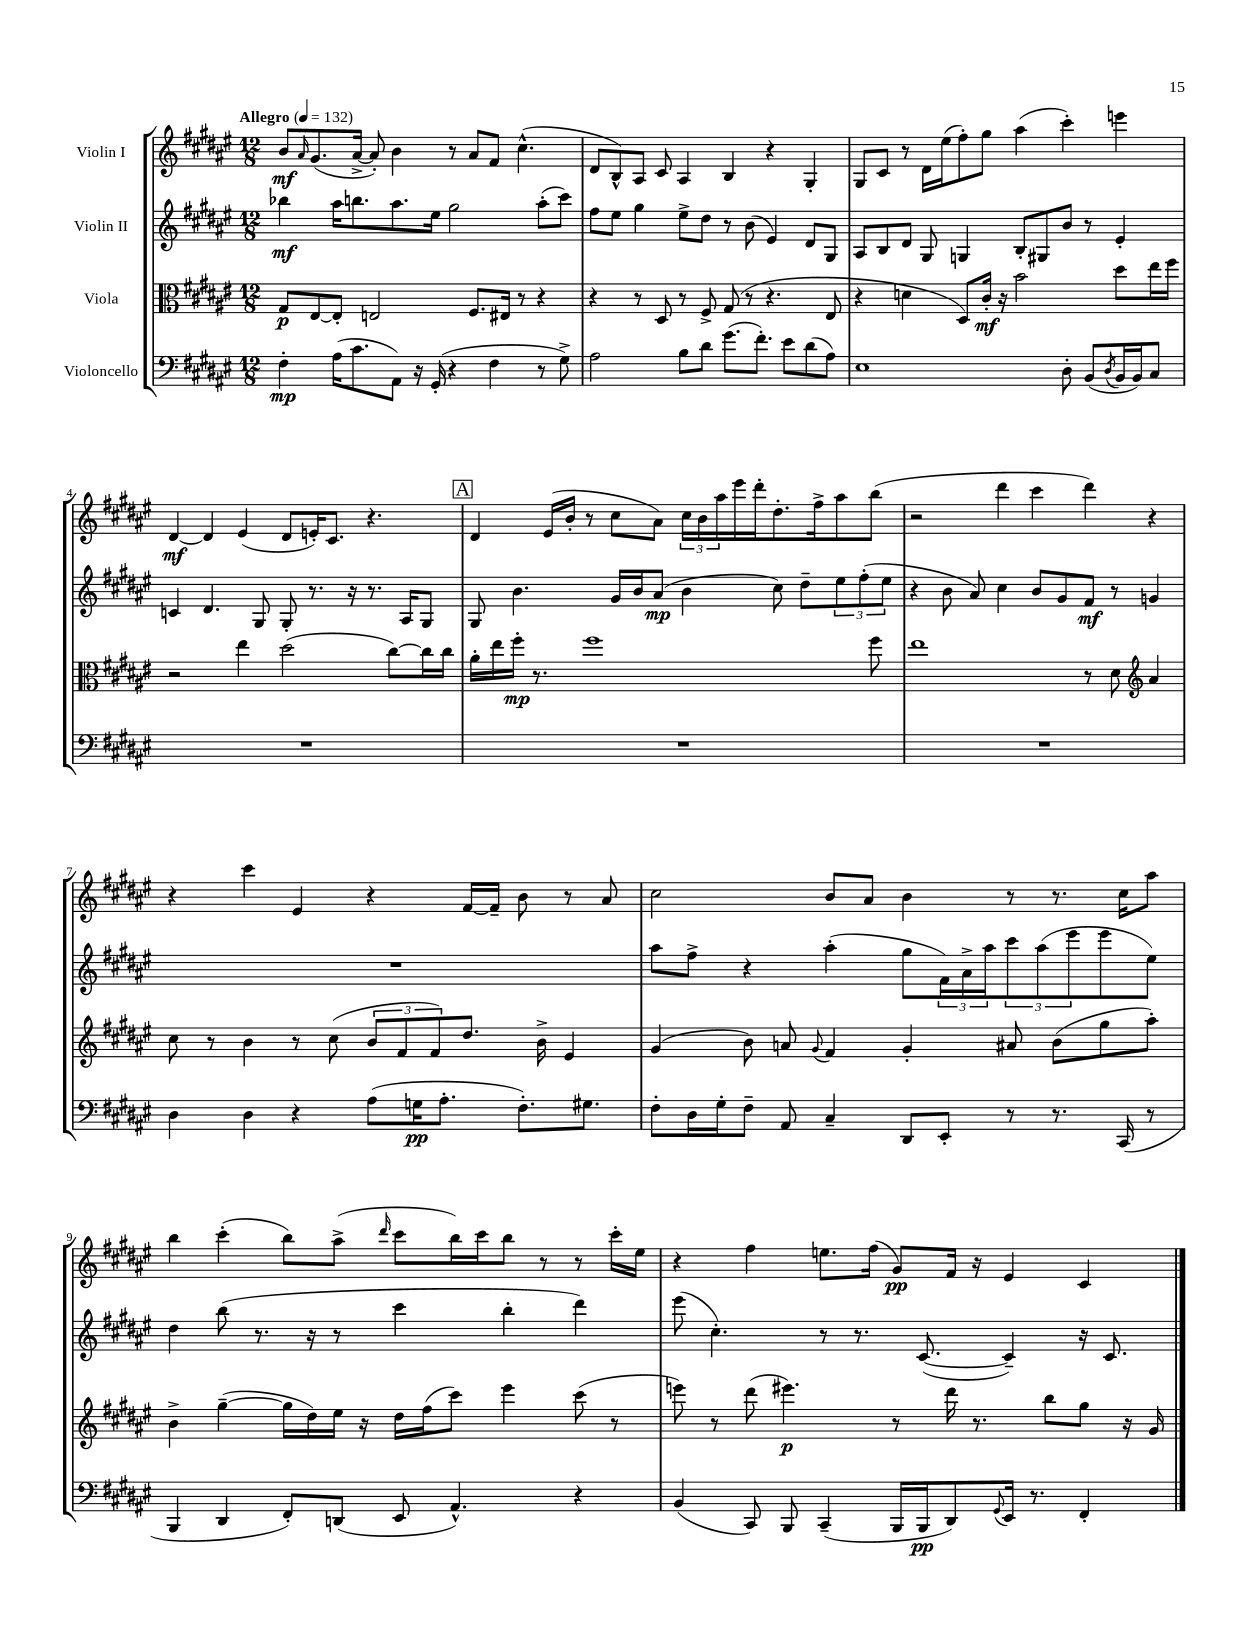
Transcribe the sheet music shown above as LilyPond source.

<<
\new StaffGroup <<
\new Staff = "s0" \with { instrumentName = "Violin I" } {
    \clef treble \key fis \major \numericTimeSignature \time 12/8 \tempo "Allegro" 4 = 132
    b'8\mf \grace { ais'16 } gis'8.( ais'16~-> ais'8-.) b'4 r8 ais'8 fis'8 cis''4.-^( |
    dis'8 b8-^) ais8 cis'8 ais4 b4 r4 gis4-. |
    gis8 cis'8 r8 dis'16 eis''16( fis''8-.) gis''8 ais''4( cis'''4-.) e'''4 |
    dis'4~\mf dis'4 eis'4( dis'8 e'16-.) cis'8. r4. |
    \mark \markup { \box "A" } dis'4 eis'16( b'16-. r8 cis''8 ais'8) \tuplet 3/2 { cis''16 b'16 ais''16 } eis'''16 dis'''16-. dis''8.-. fis''16-> ais''8 b''8( |
    r2 dis'''4 cis'''4 dis'''4) r4 |
    r4 cis'''4 eis'4 r4 fis'16~ fis'16-- b'8 r8 ais'8 |
    cis''2 b'8 ais'8 b'4 r8 r8. cis''16 ais''8 |
    b''4 cis'''4-.( b''8) ais''8->( \grace { dis'''16 } cis'''8 b''16) cis'''16 b''8 r8 r8 cis'''16-. eis''16 |
    r4 fis''4 e''8. fis''16( gis'8\pp) fis'16 r16 eis'4 cis'4 \bar "|." |
}
\new Staff = "s1" \with { instrumentName = "Violin II" } {
    \clef treble \key fis \major \numericTimeSignature \time 12/8
    bes''4\mf ais''16 b''8. ais''8. eis''16 gis''2 ais''8-.( cis'''8) |
    fis''8 eis''8 gis''4 eis''8-> dis''8 r8 b'8( eis'4) dis'8 gis8 |
    ais8 b8 dis'8 gis8 g4 b8-. gis8 b'8 r8 eis'4-. |
    c'4 dis'4. gis8 gis8-. r8. r16 r8. ais16 gis8 |
    \mark \markup { \box "A" } gis8 b'4. gis'16 b'16 ais'8\mp( b'4 cis''8) dis''8-- \tuplet 3/2 { eis''8 fis''8-.( eis''8 } |
    r4 b'8 ais'8) cis''4 b'8 gis'8 fis'8\mf r8 g'4 |
    R1. |
    ais''8 fis''8-> r4 ais''4-.( gis''8 \tuplet 3/2 { fis'16) ais'16-> ais''16 } \tuplet 3/2 { cis'''8 ais''8( eis'''8 } eis'''8 eis''8) |
    dis''4 b''8( r8. r16 r8 cis'''4 b''4-. dis'''4) |
    eis'''8( cis''4.-.) r8 r8. cis'8.~( cis'4--) r16 cis'8. \bar "|." |
}
\new Staff = "s2" \with { instrumentName = "Viola" } {
    \clef alto \key fis \major \numericTimeSignature \time 12/8
    gis8\p eis8~ eis8-. e2 fis8. eis16 r8 r4 |
    r4 r8 dis8 r8 fis8-> gis8( r8 r4. eis8 |
    r4 d'4 dis8) cis'16-.\mf r16 b'2 dis''8 eis''16 fis''16 |
    r2 eis''4 dis''2( cis''8~) cis''16 cis''16 |
    \mark \markup { \box "A" } ais'16-. eis''16 fis''16-.\mp r8. fis''1 fis''8 |
    eis''1 r8 dis'8 \clef treble ais'4 |
    cis''8 r8 b'4 r8 cis''8( \tuplet 3/2 { b'8 fis'8 fis'8) } dis''8. b'16-> eis'4 |
    gis'4( b'8) a'8 \appoggiatura { gis'8 } fis'4 gis'4-. ais'8 b'8( gis''8 ais''8-.) |
    b'4-> gis''4~--( gis''16 dis''16) eis''16 r16 dis''16 fis''16( cis'''8) eis'''4 cis'''8( r8 |
    e'''8) r8 dis'''8( eis'''4.\p) r8 dis'''16 r8. b''8 gis''8 r16 gis'16 \bar "|." |
}
\new Staff = "s3" \with { instrumentName = "Violoncello" } {
    \clef bass \key fis \major \numericTimeSignature \time 12/8
    fis4-.\mp ais16( cis'8. ais,8) r16 gis,16-.( r4 fis4 r8 gis8->) |
    ais2 b8 dis'8 gis'8.( fis'8.-.) eis'8 dis'8( ais8) |
    eis1 dis8-. b,8( \acciaccatura { dis8 } b,16 b,16) cis8 |
    R1. |
    \mark \markup { \box "A" } R1. |
    R1. |
    dis4 dis4 r4 ais8( g16\pp ais8.-. fis8.-.) gis8. |
    fis8-. dis16 gis16-. fis8-- ais,8 cis4-- dis,8 eis,8-. r8 r8. cis,16( r8 |
    b,,4 dis,4 fis,8-.) d,8( eis,8 ais,4.-^) r4 |
    b,4( cis,8) b,,8 cis,4--( b,,16 b,,16\pp dis,8) \appoggiatura { gis,8 } eis,16 r8. fis,4-. \bar "|." |
}
>>
>>
